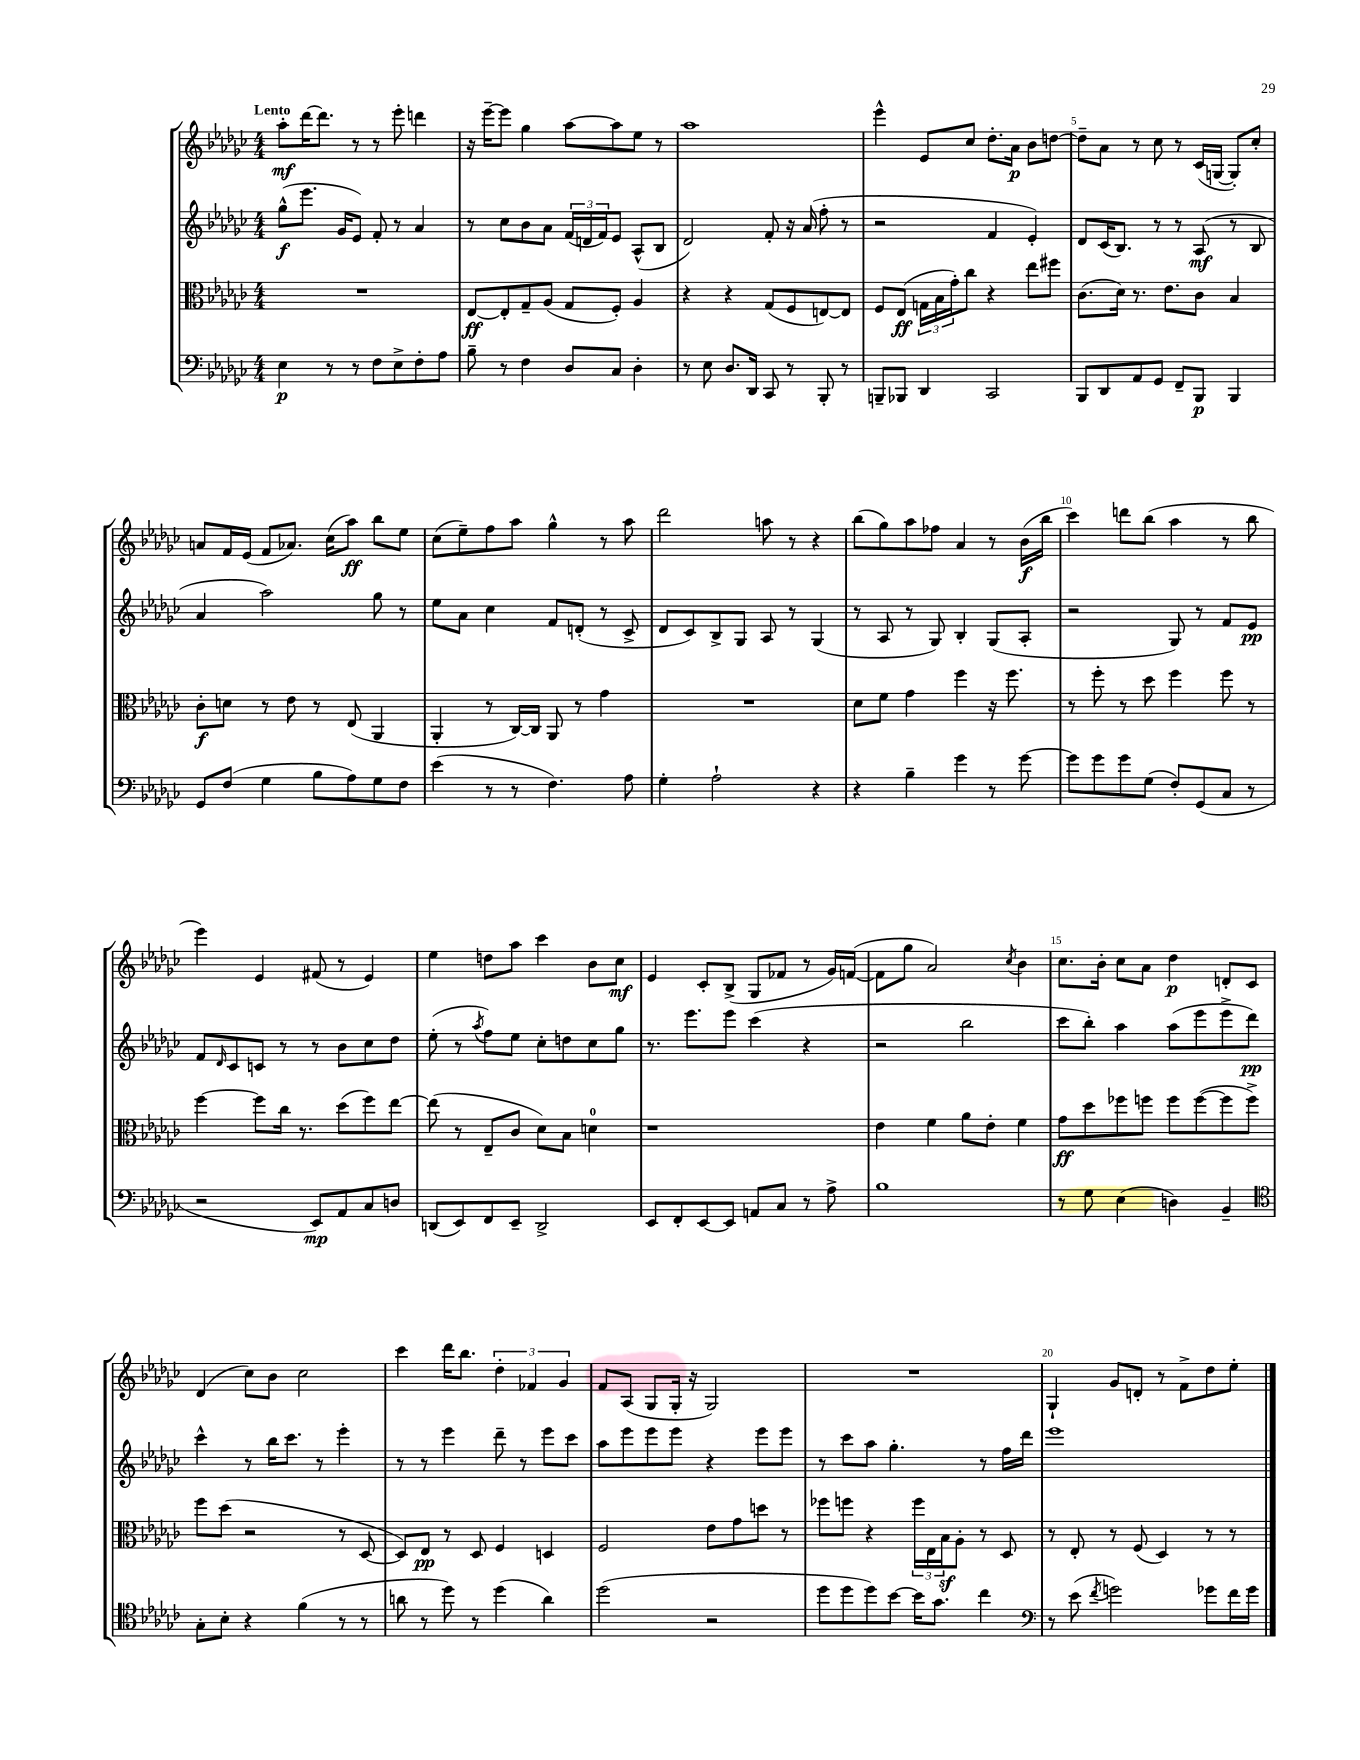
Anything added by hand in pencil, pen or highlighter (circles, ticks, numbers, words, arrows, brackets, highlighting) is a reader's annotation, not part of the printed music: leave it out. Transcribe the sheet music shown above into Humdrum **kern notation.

**kern	**kern	**kern	**kern
*staff4	*staff3	*staff2	*staff1
*clefF4	*clefC3	*clefG2	*clefG2
*k[b-e-a-d-g-c-]	*k[b-e-a-d-g-c-]	*k[b-e-a-d-g-c-]	*k[b-e-a-d-g-c-]
*M4/4	*M4/4	*M4/4	*M4/4
4E-\	1r	(8gg-^^\L	8aa-'\L
.	.	8.eee-\J	[16ddd-\K
.	.	.	8.ddd-\]J
8r	.	.	.
.	.	16g-/LK	.
8r	.	8e-/J)	8r
8F\L	.	8f'/	8r
8E-^\	.	8r	8eee-'\
8F'\	.	4a-/	4ddd\
8A-\J	.	.	.
=	=	=	=
8B-~\	[8E-/L	8r	16r
.	.	.	[16eee-~\LK
8r	8E-'/]	8cc-\L	8eee-\]J
4F\	8G-~/	8b-\	4gg-\
.	(8A-/J	8a-\J	.
8D-/L	8G-/L	(24f/LL	[8aa-\L
.	.	24d/	.
.	.	24f/J)	.
8C-/J	8F'/J)	8e-/J	8aa-\]
4D-'\	4A-/	(8A-^^/L	8ee-\J
.	.	8B-/J	8r
=	=	=	=
8r	4r	2d-/)	1aa-
8E-\	.	.	.
8.D-/L	4r	.	.
16DD-/Jk	.	.	.
8CC-/	(8G-/L	8f'/	.
8r	8F/	16r	.
.	.	(16a-/	.
8BBB-'/	[8E/)	8ff'\	.
8r	8E/]J	8r	.
=	=	=	=
8BBB~/L	8F/L	2r	4eee-^^\
8BBB-/J	(8E-/J	.	.
4DD-/	24G\LL	.	8e-/L
.	24B-\	.	.
.	24g-'\J)	.	.
.	8cc-\J	.	8cc-/J
2CC-/	4r	4f/	8.dd-'\L
.	.	.	16a-\Jk
.	8ee-\L	4e-'/)	8b-\L
.	8ff#\J	.	[8dd\J
=	=	=	=
8BBB-/L	(8.c-\L	8d-/L	8dd~\]L
8DD-/	.	(16c-/K	8a-\J
.	16d-\Jk)	8.B-/J)	.
8AA-/	8.r	.	8r
8GG-/J	.	8r	8cc-\
.	8.e-\L	.	.
8FF~/L	.	8r	8r
8BBB-/J	8c-\J	(8A-/	(16c-/LL
.	.	.	[16G/JJ
4BBB-/	4B-/	8r	8G'/]L)
.	.	8B-/	8cc-'/J
=	=	=	=
8GG-/L	8c-'\L	4a-/	8a/L
(8F/J	8d\J	.	16f/L
.	.	.	(16e-/JJ
4G-\	8r	2aa-\)	8f/L
.	8e-\	.	8.a-/J)
8B-\L	8r	.	.
.	.	.	(16cc-\LK
8A-\)	(8E-/	.	8aa-\J)
8G-\	4AA-/	8gg-\	8bb-\L
8F\J	.	8r	8ee-\J
=	=	=	=
(4e-\	4AA-'/	8ee-\L	(8cc-\L
.	.	8a-\J	8ee-~\)
8r	8r	4cc-\	8ff\
8r	[16C-/LL)	.	8aa-\J
.	16C-/]JJ	.	.
4.F\)	8AA-/	8f/L	4gg-^^\
.	8r	(8d'/J	.
.	4g-\	8r	8r
8A-\	.	8c-^/	8aa-\
=	=	=	=
4G-'\	1r	8d-/L	2ddd-\
.	.	8c-/)	.
2A-`\	.	8B-^/	.
.	.	8G-/J	.
.	.	8A-/	8aa\
.	.	8r	8r
4r	.	(4G-/	4r
=	=	=	=
4r	8d-\L	8r	(8bb-\L
.	8f\J	8A-/	8gg-\)
4B-~\	4g-\	8r	8aa-\
.	.	8G-/)	8ff-\J
4g-\	4ff\	4B-'/	4a-/
8r	16r	(8G-/L	8r
.	8.ff\	.	.
[8g-\	.	8A-'/J	(16b-\LL
.	.	.	16bb-\JJ
=	=	=	=
8g-\]L	8r	2r	4ccc-\)
8g-\	8ff'\	.	.
8g-\	8r	.	8ddd\L
(8G-\J	8dd-\	.	(8bb-\J
8F'/L)	4ff\	8G-/)	4aa-\
(8GG-/	.	8r	.
8C-/J	8ff\	8f/L	8r
8r	8r	8e-/J	8bb-\
=	=	=	=
2r	[4ff\	8f/L	4eee-\)
.	.	16qqd-/	.
.	.	8c-/	.
.	8ff\]L	8c/J	4e-/
.	16cc-\Jk	8r	.
.	8.r	.	.
8EE-/L)	.	8r	(8f#/
8AA-/	(8dd-\L	8b-\L	8r
8C-/	8ff\)	8cc-\	4e-/)
8D/J	[8ee-\J	8dd-\J	.
=	=	=	=
(8DD/L	(8ee-\]	(8ee-'\	4ee-\
8EE-/)	8r	8r	.
.	.	8qaa-/	.
8FF/	8E-~/L	8ff\L)	8dd\L
8EE-~/J	8c-/J	8ee-\J	8aa-\J
2DD^/	8d-\L)	8cc-'\L	4ccc-\
.	8B-\J	8dd\	.
.	4d\	8cc-\	8b-\L
.	.	8gg-\J	8cc-\J
=	=	=	=
8EE-/L	1r	8.r	4e-/
8FF'/	.	.	.
.	.	8.eee-\L	.
[8EE-/	.	.	8c-'/L
8EE-/]J	.	8eee-\J	(8B-^/J
8AA/L	.	(4ccc-\	8G-/L
8C-/J	.	.	8f-/J
8r	.	4r	8r
8A-^\	.	.	16g-/LL)
.	.	.	([16f/JJ
=	=	=	=
1B-	4e-\	2r	8f\]L
.	.	.	8gg-\J
.	4f\	.	2a-/)
.	8a-\L	2bb-\	.
.	8e-'\J	.	.
.	.	.	8qcc-/
.	4f\	.	4b-\
=	=	=	=
8r	8g-\L	8ccc-\L	8.cc-\L
8G-\	8dd-\	8bb-'\J)	.
.	.	.	16b-'\Jk
(4E-\	8ff-\	4aa-\	8cc-\L
.	8ff\J	.	8a-\J
4D\)	8ff\L	(8aa-\L	4dd-\
.	([8ff\	8eee-\	.
4BB-~/	8ff\]	8eee-^\	8d'/L
.	8ff^\J)	8ddd-\J)	8c-/J
=	=	=	=
*clefC4	*	*	*
8G-'\L	8ff\L	4ccc-^^\	(4d-/
8B-'\J	(8dd-\J	.	.
4r	2r	8r	8cc-\L)
.	.	16bb-\LK	8b-\J
.	.	8.ccc-\J	.
(4f\	.	.	2cc-\
.	.	8r	.
8r	8r	4eee-'\	.
8r	[8D-/	.	.
=	=	=	=
8a\	8D-/]L)	8r	4ccc-\
8r	8E-/J	8r	.
8dd-\)	8r	4eee-\	16ddd-\LK
.	.	.	8.bb-\J
8r	8D-/	.	.
(4dd-\	4F/	8ddd-~\	6dd-'\
.	.	8r	.
.	.	.	6f-/
4a\)	4D/	8eee-\L	.
.	.	.	6g-/
.	.	8ccc-\J	.
=	=	=	=
(2dd-\	2F/	8aa-\L	8f/L
.	.	8eee-\	(8A-/J
.	.	8eee-\	8G-/L
.	.	8eee-\J	16G-'/Jk
.	.	.	16r
2r	8e-\L	4r	2G-/)
.	8g-\	.	.
.	8dd\J	8eee-\L	.
.	8r	8eee-\J	.
=	=	=	=
8dd-\L	8ff-\L	8r	1r
8dd-\	8ff\J	8ccc-\L	.
8dd-\)	4r	8aa-\J	.
[8b-\J	.	4.gg-'\	.
16b-\]LK	24ff\LL	.	.
.	24E-\	.	.
8.g-\J	.	.	.
.	24B-\J	.	.
.	8A-'\J	.	.
4cc-\	8r	8r	.
.	8D-/	16ff\LL	.
.	.	16ddd-\JJ	.
=	=	=	=
*clefF4	*	*	*
8r	8r	1eee-	4G-`/
(8e-\	8E-'/	.	.
8qf/	.	.	.
2g\)	8r	.	8g-/L
.	(8F/	.	8d'/J
.	4D-/)	.	8r
.	.	.	8f^\L
8g-\L	8r	.	8dd-\
16f\L	8r	.	8ee-'\J
16g-\JJ	.	.	.
==	==	==	==
*-	*-	*-	*-
